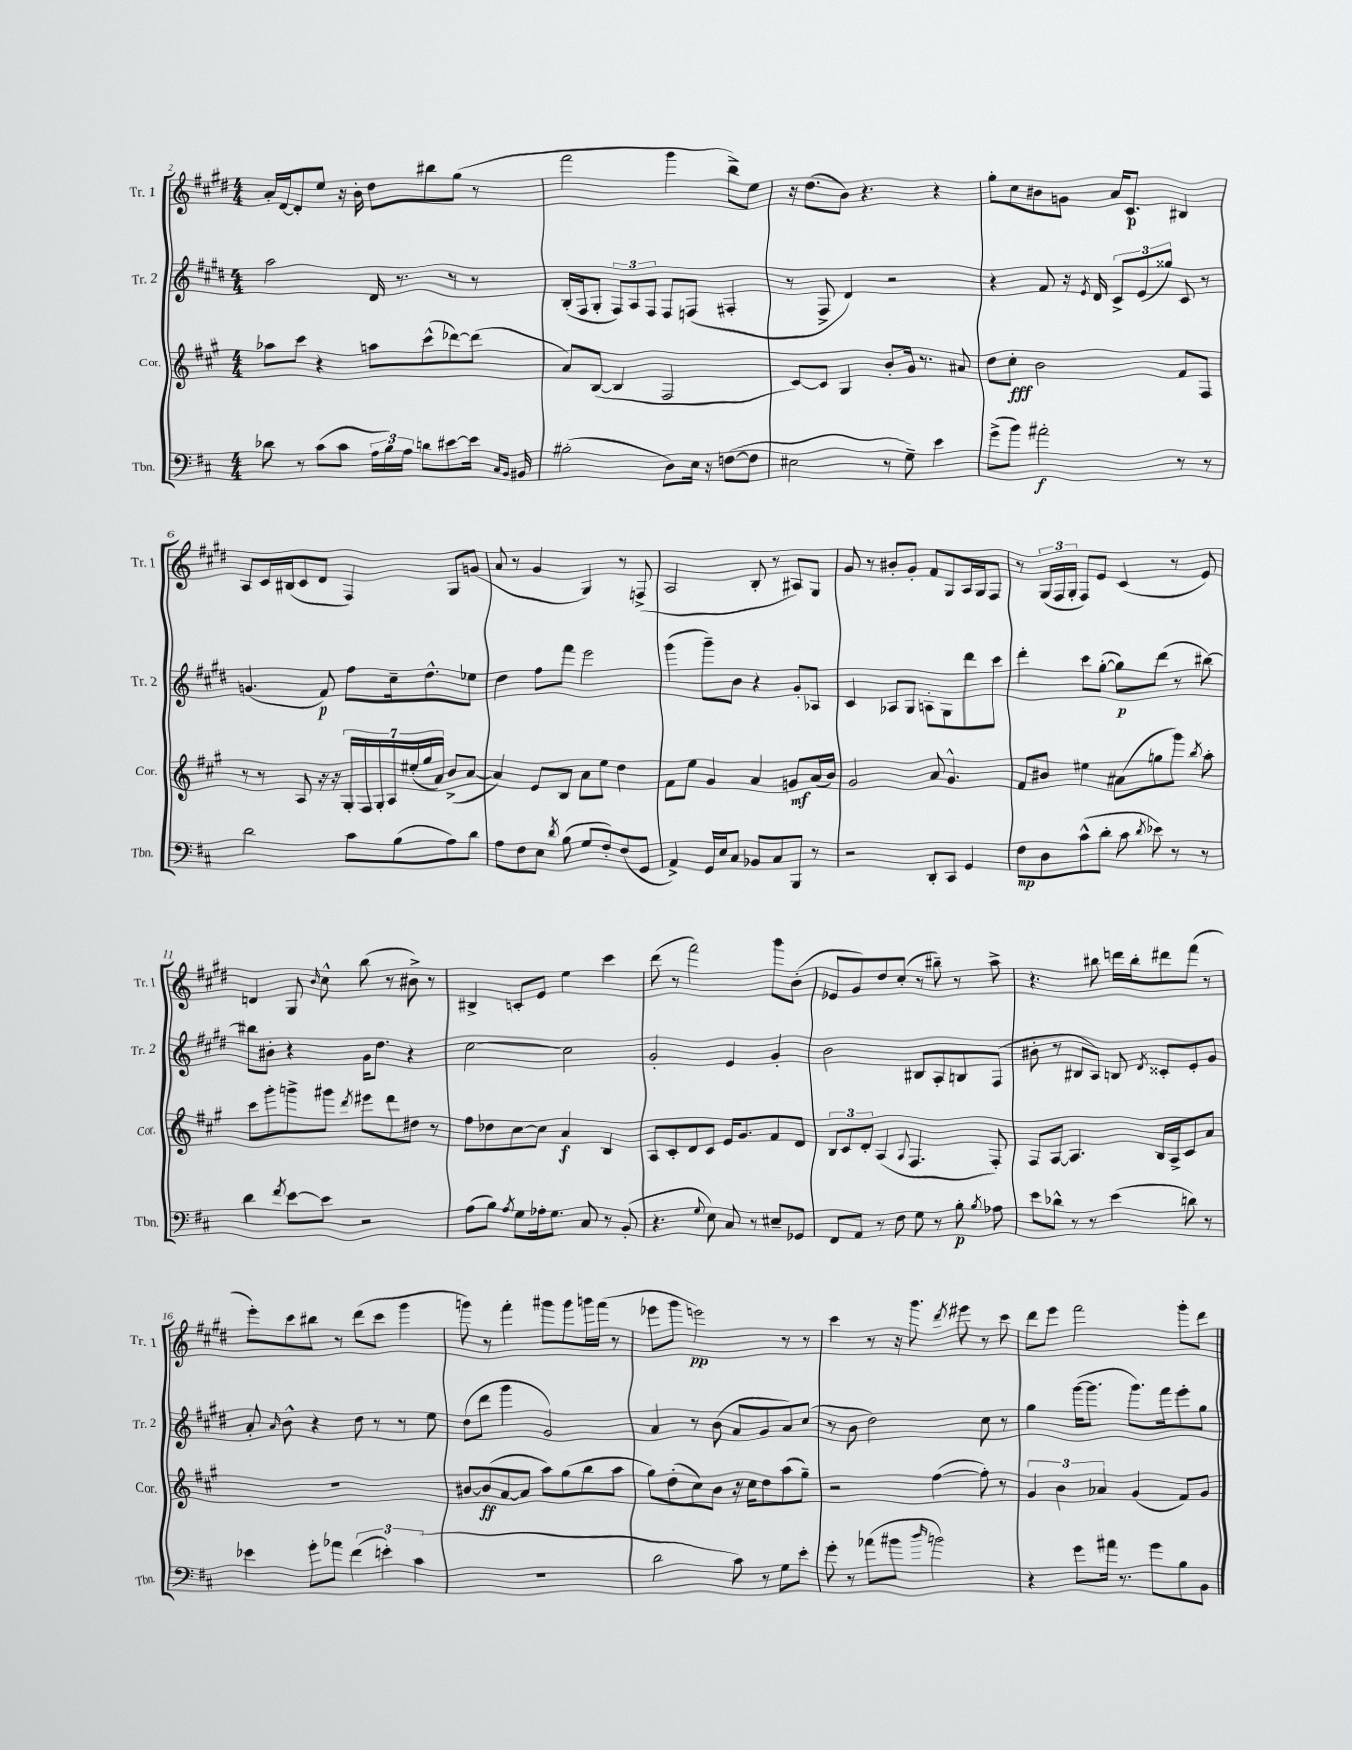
<<
\new StaffGroup <<
\new Staff = "s0" \with { instrumentName = "Tr. 1" shortInstrumentName = "Tr. 1" } {
    \clef treble \key e \major \numericTimeSignature \time 4/4
    \autoBeamOff a'16[-. dis'16~ dis'8-. e''8] r16 b'16-. dis''8[ bis''8 gis''8]( r8 |
    fis'''2 gis'''4 b''8[->) e''8] |
    r16 dis''8.[( b'8]) r4. r4 |
    gis''8[-. cis''8 bis'8 g'8] a'16[ cis'8.]\p bis4 |
    a8[ cis'16 bis16( cis'8 dis'8] fis4) gis8[ g'8]( |
    a'8 r8 gis'4 gis4) r8 f8->( |
    a2 b8-. r8 ais8[) gis8] |
    gis'8 r8 bis'8[-. gis'8]-. fis'8[ gis8 a16 gis16 fis8] |
    r8 \tuplet 3/2 { gis16[( fis16 gis16]-. } fis8[) e'8] cis'4( r8 e'8) |
    d'4 gis8 \grace { b'16 } cis''8-^ b''8( r8 bis'8->) r8 |
    bis4-> c'8[-. e'8] e''4 cis'''4 |
    dis'''8( r8 fis'''2) gis'''8[ b'8]-.( |
    ees'8[ gis'8) dis''8 cis''8]-.( r8 bis''8--) r8 a''8-> |
    r4. bis''8 d'''16[ bis''16-. dis'''8 fis'''8]( r8 |
    e'''8[-.) cis'''8 bis''8] r8 dis'''8[( cis'''8] gis'''4 |
    g'''8) r8 fis'''4-. gis'''8[ gis'''8 g'''16 fis'''16]( r8 |
    ees'''8[ gis'''8] e'''2\pp) r8 r8 |
    cis'''4 r8 r16 gis'''8. \acciaccatura { dis'''8 } eis'''8 r8 cis'''8 |
    dis'''8[ e'''8] fis'''2 gis'''8[-. dis'''8] \bar "|." |
}
\new Staff = "s1" \with { instrumentName = "Tr. 2" shortInstrumentName = "Tr. 2" } {
    \clef treble \key e \major \numericTimeSignature \time 4/4
    \autoBeamOff a''2 dis'16 r8. r8 r8 |
    b16[-.( fis16 gis8]-. \tuplet 3/2 { fis8[) a8 fis8] } fis8[ f8]( fis4-. |
    r8 fis8-> dis'4) r2 |
    r4 fis'8 r16 \acciaccatura { e'8 } dis'16 \tuplet 3/2 { cis'8[-> e'8( gisis''8]) } cis'8 r8 |
    g'4.( fis'8\p) fis''8[ cis''16-- dis''8.-^ ees''8] |
    dis''4 fis''8[ fis'''8] e'''2 |
    gis'''4( gis'''8[--) b'8] r4 gis'8[-. aes8] |
    cis'4 aes8[ gis8] a8[-. gis8 dis'''8 cis'''8] |
    dis'''4-. cis'''8[ gis''8]~-.( gis''8[\p) dis'''8]( r8 bis''8~) |
    bis''8[ bis'8]-. r4 gis'16[ dis''8.] r4 |
    cis''2~ cis''2 |
    gis'2-. e'4 gis'4-. |
    b'2 bis8[ a8-. b8 fis8]( |
    bis'8-. r8 bis8[ a8]) b8 \acciaccatura { dis'8 } cisis'8[-. e'8-. gis'8] |
    a'8-. \grace { a'16 } b'8-^ r4 dis''8 r8 r8 e''8 |
    dis''8[( dis'''8] gis'''4 gis'2) |
    a'4 r8 b'8( a'8[ gis'8 a'8) cis''8]( |
    r8 b'8 dis''2) cis''8 r8 |
    gis''4 gis'''16[~( gis'''8.] gis'''8.[) fis'''16 e'''8-. gis''8] \bar "|." |
}
\new Staff = "s2" \with { instrumentName = "Cor." shortInstrumentName = "Cor." } {
    \clef treble \key a \major \numericTimeSignature \time 4/4
    \autoBeamOff aes''8[ cis'''8] r4 a''8[ cis'''8-^( des'''8~) des'''8]( |
    a'8[) b8]~( b4 fis2 |
    cis'8[~) cis'8] gis4 b'8[-. gis'16] r8. ais'8 |
    d''8[ cis''8]-.\fff b'2 fis'8[ fis8] |
    r8 r8 a8 r16 r16 \tuplet 7/4 { gis16[-. fis16 gis16-. a16 eis''16-.( gis''16 a'16]) } b'8[->( a'8]~ |
    a'4) e'8[ b8] a'8[ e''8] d''4 |
    fis'8[ e''8] gis'4 a'4 g'8[\mf a'16( b'16]) |
    gis'2 a'8 gis'4.-^ |
    fis'8[ bis'8] eis''4 ais'8[( g''8 gis'''8]) \acciaccatura { b''8 } a''8-. |
    cis'''8[ gis'''8-. g'''8-> gis'''8] \acciaccatura { d'''8 } eis'''8[ d'''8 dis''8] r8 |
    fis''8[ des''8 cis''8~ cis''8] a'4\f b4 |
    a8[ cis'8-. d'8 cis'8] e'16[ gis'8. fis'8 d'8] |
    \tuplet 3/2 { b8[ cis'8 d'8]-. } a4( \appoggiatura { a8 } fis4. fis8-.) |
    fis8[ a8]~ a4. b16[ a16-> cis'8 a'8] |
    R1 |
    bis'8[~ bis'8\ff( a'8~ a'8] a''8[) gis''8( b''8 a''8] |
    gis''8[) d''8-.( cis''8) b'8] r16 cis''16[ d''8 a''8( gis''8]--) |
    r2 fis''4~( fis''8-.) r8 |
    \tuplet 3/2 { gis'4 b'4 aes'4 } gis'4( fis'8[) gis'8] \bar "|." |
}
\new Staff = "s3" \with { instrumentName = "Tbn." shortInstrumentName = "Tbn." } {
    \clef bass \key d \major \numericTimeSignature \time 4/4
    \autoBeamOff des'8 r8 cis'8[( cis'8] \tuplet 3/2 { a16[ b16) a16] } d'8[ eis'8~ eis'16] \grace { cis16[ b,16] } bis,16 |
    bis2-.( d8[) e16] r16 f8[~( f8] |
    eis2 r8 g8--) e'4 |
    g'8[->( b'8]) ais'2-.\f r8 r8 |
    d'2 cis'8[ b8( a8) d'8] |
    a8[ fis8 e8] \acciaccatura { d'8 } b8( g8[ fis8-.) fis8( g,8] |
    a,4->) g,16[ e16 cis8] bes,8[ cis8 b,,8] r8 |
    r2 d,8[-. cis,8] g,4 |
    fis8[\mp d8 cis'8-^( d'8]-. cis'8 \acciaccatura { d'8 } ees'8) r8 r8 |
    d'4 \acciaccatura { fis'8 } e'8[~ e'8] r2 |
    a8[( b8]) \acciaccatura { a8 } g8[ aes16-. g8.] cis8 r8 b,8-.( |
    r4. \appoggiatura { g8 } e8) cis8 r8 eis8[-- ges,8] |
    fis,8[ a,8] r8 fis8 g8 r8 b8-.\p \acciaccatura { b8 } aes8 |
    e'8[ des'8]-^ r8 r8 e'4( d'8) r8 |
    ees'4 g'8[-. aes'8] \tuplet 3/2 { fis'4( e'4-.) cis'4( } |
    R1 |
    d'2 cis'8) r8 g8[ e'8]-. |
    g'8-. r8 aes'8[( bis'8] \grace { d''16 } b'2) |
    r4 g'8[ ais'16] r8. g'8[ b8 b,8] \bar "|." |
}
>>
>>
\layout { \context { \Score currentBarNumber = #2 } }
